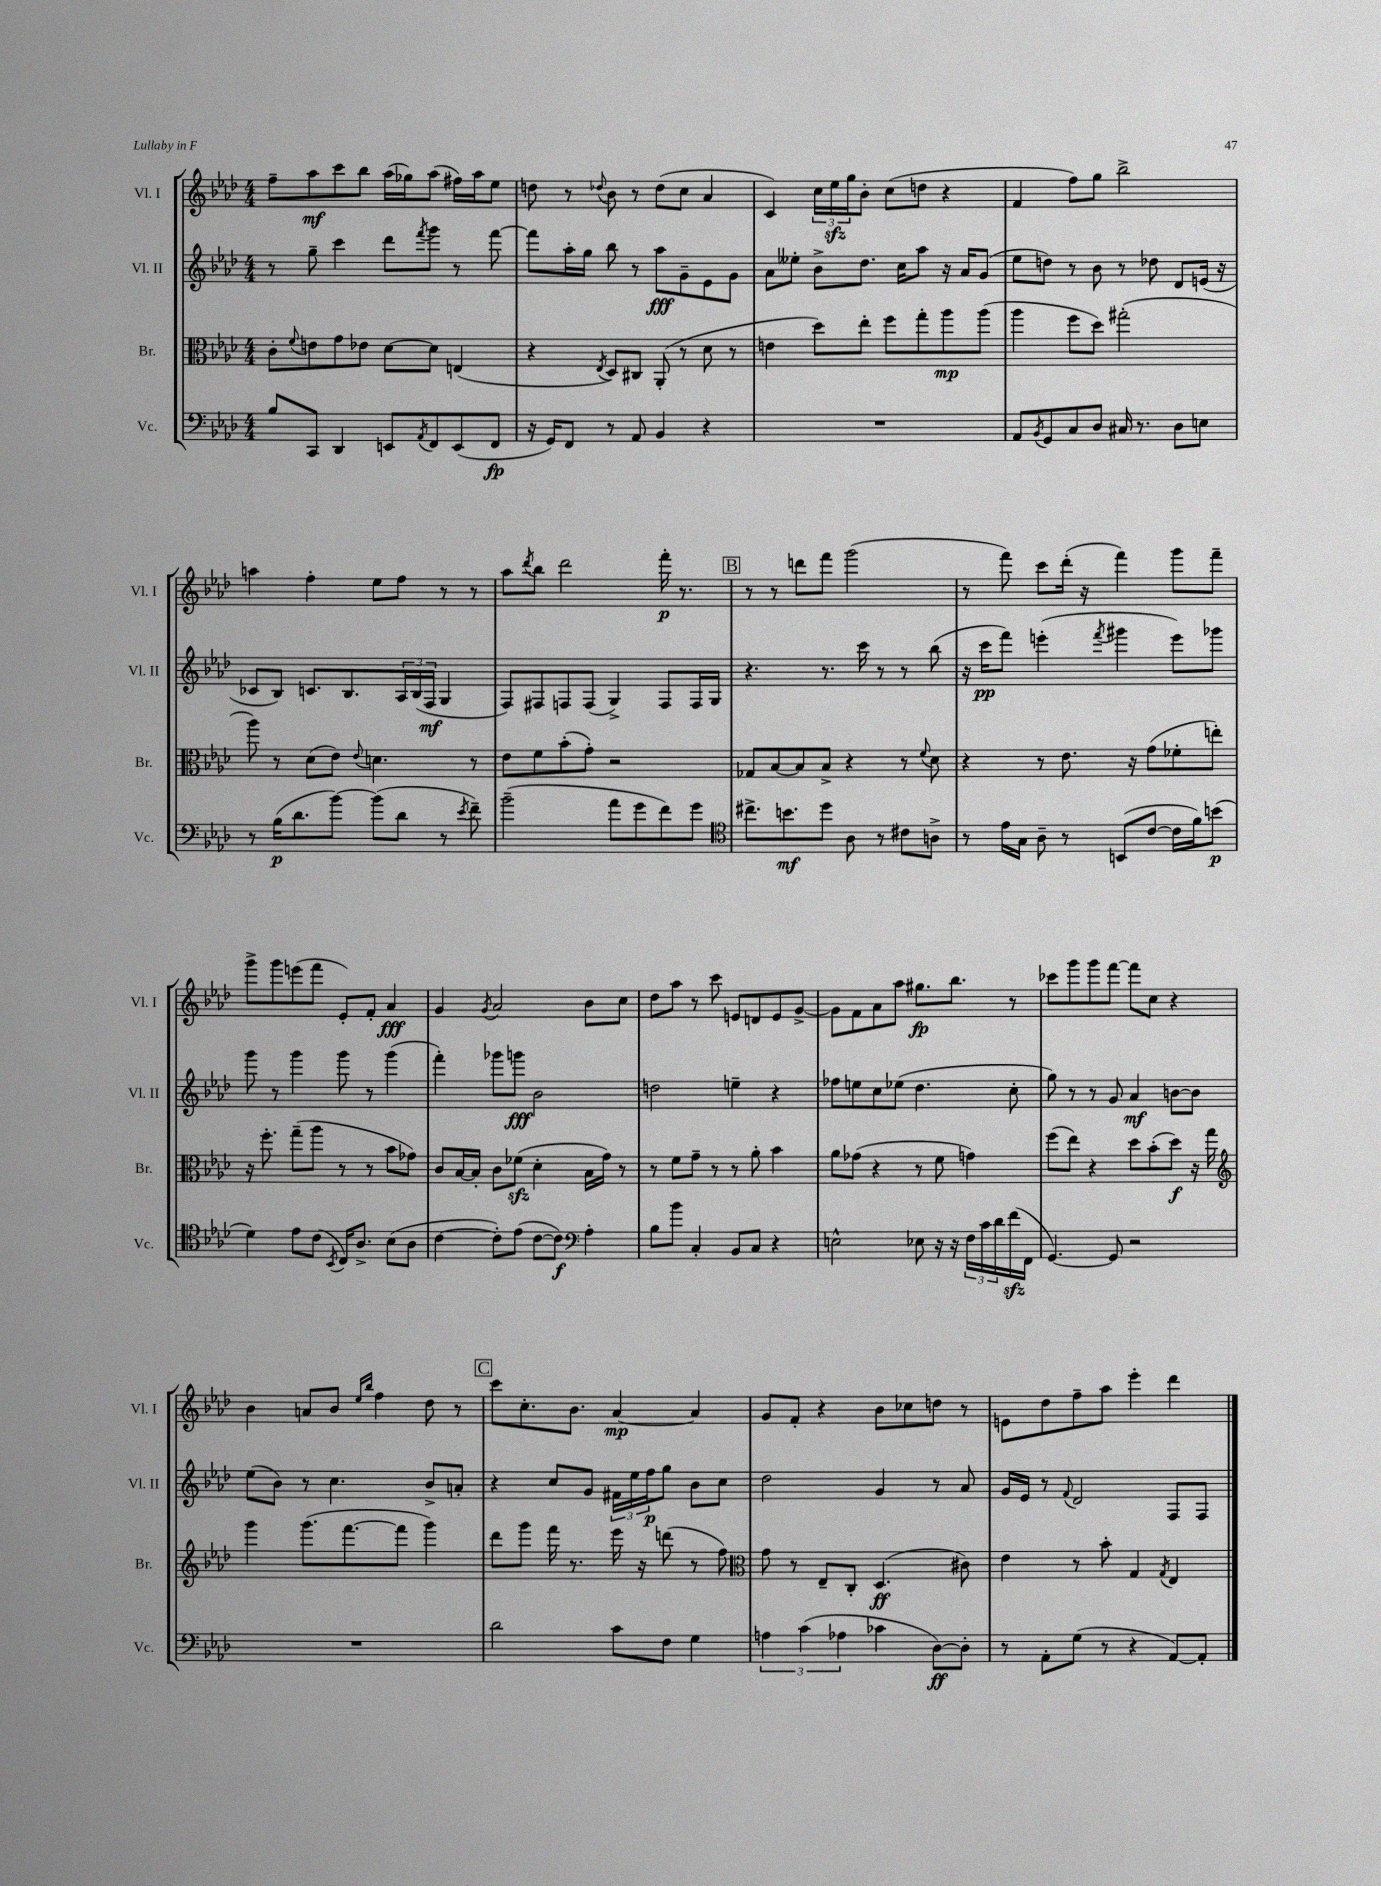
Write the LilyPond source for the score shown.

<<
\new StaffGroup <<
\new Staff = "s0" \with { instrumentName = "Vl. I" shortInstrumentName = "Vl. I" } {
    \clef treble \key aes \major \numericTimeSignature \time 4/4
    f''8-- aes''8\mf c'''8 bes''8 aes''16( ges''16) aes''8( fis''16) aes''16 ees''8 |
    d''8 r8 \appoggiatura { des''8 } bes'8 r8 des''8( c''8 aes'4 |
    c'4) \tuplet 3/2 { c''16 ees''16\sfz g''16 } bes'8-. c''8( d''8 r4 |
    f'4 f''8) g''8 bes''2-> |
    a''4 f''4-. ees''8 f''8 r8 r8 |
    aes''8 \acciaccatura { des'''8 } bes''8 des'''2 f'''16-.\p r8. |
    \mark \markup { \box "B" } r8 r8 d'''8 f'''8 g'''2( |
    r8 f'''8) c'''8 des'''16-.( r16 f'''4) g'''8 f'''8-- |
    g'''8-> g'''8 e'''8( f'''8 ees'8-.) f'8-. aes'4\fff |
    g'4 \acciaccatura { g'8 } aes'2 bes'8 c''8 |
    des''8 aes''8 r8 c'''8 e'8 d'8 e'8 g'8~-> |
    g'8 f'8 aes'8 aes''8 gis''8.\fp bes''8. r8 |
    ces'''8 g'''8 g'''8 f'''8~ f'''8 c''8 r4 |
    bes'4 a'8 bes'8 \grace { ees''16 bes''16 } f''4 des''8 r8 |
    \mark \markup { \box "C" } c'''8 c''8.-. bes'8. aes'4~\mp aes'4 |
    g'8 f'8-. r4 bes'8 ces''8 d''8 r8 |
    e'8 des''8 f''8-- aes''8 ees'''4-. des'''4 \bar "|." |
}
\new Staff = "s1" \with { instrumentName = "Vl. II" shortInstrumentName = "Vl. II" } {
    \clef treble \key aes \major \numericTimeSignature \time 4/4
    r8 g''8-- c'''4 des'''8 \acciaccatura { f'''8 } g'''8 r8 f'''8~ |
    f'''8 aes''16-. g''16 bes''8 r8 aes''8\fff g'8-- ees'8 g'8 |
    aes'8 eeses''8-. bes'8-> des''8. c''16 aes''8 r16 aes'16 g'8( |
    ees''8 d''8) r8 bes'8 r8 des''8 des'8 e'16( r16 |
    ces'8 bes8) c'8. bes8. \tuplet 3/2 { aes16 bes16( f16\mf } g4 |
    f8) fis8 f8 f8( g4->) f8 f16 g16 |
    \mark \markup { \box "B" } r4. r8. c'''16 r8 r8 bes''8( |
    r16 c'''16\pp f'''8) e'''4-.( \acciaccatura { f'''8 } gis'''4 e'''8) ges'''8 |
    g'''8 r8 g'''4 g'''8 r8 g'''4( |
    f'''4-.) ges'''8 g'''8\fff bes'2 |
    d''2 e''4-- r4 |
    fes''8 e''8 c''8 ees''8( des''4. c''8-. |
    g''8) r8 r8 g'8 aes'4\mf b'8~ b'8 |
    ees''8( bes'8) r8 c''4. bes'8-> a'8-. |
    \mark \markup { \box "C" } r4 c''8 g'8 \tuplet 3/2 { fis'16 ees''16 f''16\p } g''8 bes'8 c''8 |
    des''2 g'4 r8 aes'8 |
    g'16 ees'16 r8 \appoggiatura { f'8 } des'2 f8 f8 \bar "|." |
}
\new Staff = "s2" \with { instrumentName = "Br." shortInstrumentName = "Br." } {
    \clef alto \key aes \major \numericTimeSignature \time 4/4
    c'8-. \appoggiatura { f'8 } e'8 g'8 ees'8 des'8~ des'8 e4( |
    r4 \acciaccatura { ees8 } des8) cis8 aes,8-.( r8 des'8 r8 |
    e'4 des''8) ees''8-. f''8 g''8-. aes''8\mp aes''8( |
    aes''4 f''8 des''8) gis''2-.( |
    aes''8) r8 des'8( ees'8) \appoggiatura { ees'8 } d'4. r8 |
    ees'8 f'8 bes'8-.( g'8-.) r2 |
    \mark \markup { \box "B" } ges8 bes8~ bes8 bes8-> r4 r8 \appoggiatura { f'8 } des'8 |
    r4 r8 ees'8. r16 g'8( fes'8-. e''8-.) |
    r16 f''8.-. g''8--( aes''8 r8 r8 bes'8 ges'8) |
    c'8 bes16~ bes16-. c'8 fes'8\sfz( des'4-. bes16 g'16) r8 |
    r8 f'8 g'8-- r8 r8 aes'8-. bes'4 |
    aes'8 ges'8( r4 r8 f'8 g'4) |
    f''8( ees''8) r4 des''8 bes'8-.( des''8\f) r16 g''16 |
    \clef treble g'''4 g'''8.( f'''8.~ f'''8 g'''4) |
    \mark \markup { \box "C" } des'''8 g'''8 f'''16 r8. ees'''16 r16 d'''8( r8 f''8) |
    \clef alto g'8 r8 ees8-- c8-. des4.\ff( cis'8) |
    ees'4 r8 bes'8-. g4 \acciaccatura { g8 } ees4 \bar "|." |
}
\new Staff = "s3" \with { instrumentName = "Vc." shortInstrumentName = "Vc." } {
    \clef bass \key aes \major \numericTimeSignature \time 4/4
    bes8 c,8 des,4 e,8 \acciaccatura { aes,8 } f,8 e,8( f,8\fp |
    r16 g,16) f,8 r8 aes,8 bes,4 r4 |
    R1 |
    aes,8 \acciaccatura { bes,8 } g,8 c8 des8 cis16 r8. des8 e8 |
    r8 bes16\p( des'8. bes'8~) bes'8( des'8 r8 \acciaccatura { ees'8 } f'8--) |
    bes'2--( aes'8 g'8 f'8) g'8 |
    \mark \markup { \box "B" } \clef tenor cis''8.-> b'8.\mf des''8 aes8 r8 cis'8 a8-> |
    r8 ees'16 g16 aes8-- r8 b,8( c'8~ c'16 f'16) b'8\p( |
    des'4) ees'8 c'8( \acciaccatura { bes,8 } c16) aes8.-> bes8( aes8 |
    c'4~ c'8-.) ees'8( c'8~ c'8\f) \clef bass aes4-. |
    bes8 bes'8 c4-. bes,8 c8 r4 |
    e2-^ ees8 r16 r16 \tuplet 3/2 { f16 c'16 des'16 } f'16\sfz( f,16 |
    g,4.~) g,8 r2 |
    R1 |
    \mark \markup { \box "C" } des'2 c'8 f8 g4 |
    \tuplet 3/2 { a4 c'4( aes4 } ces'4 des8~\ff) des8-. |
    r8 aes,8-. g8( r8 r4 aes,8~) aes,8-. \bar "|." |
}
>>
>>
\layout { \context { \Score \remove "Bar_number_engraver" } }
